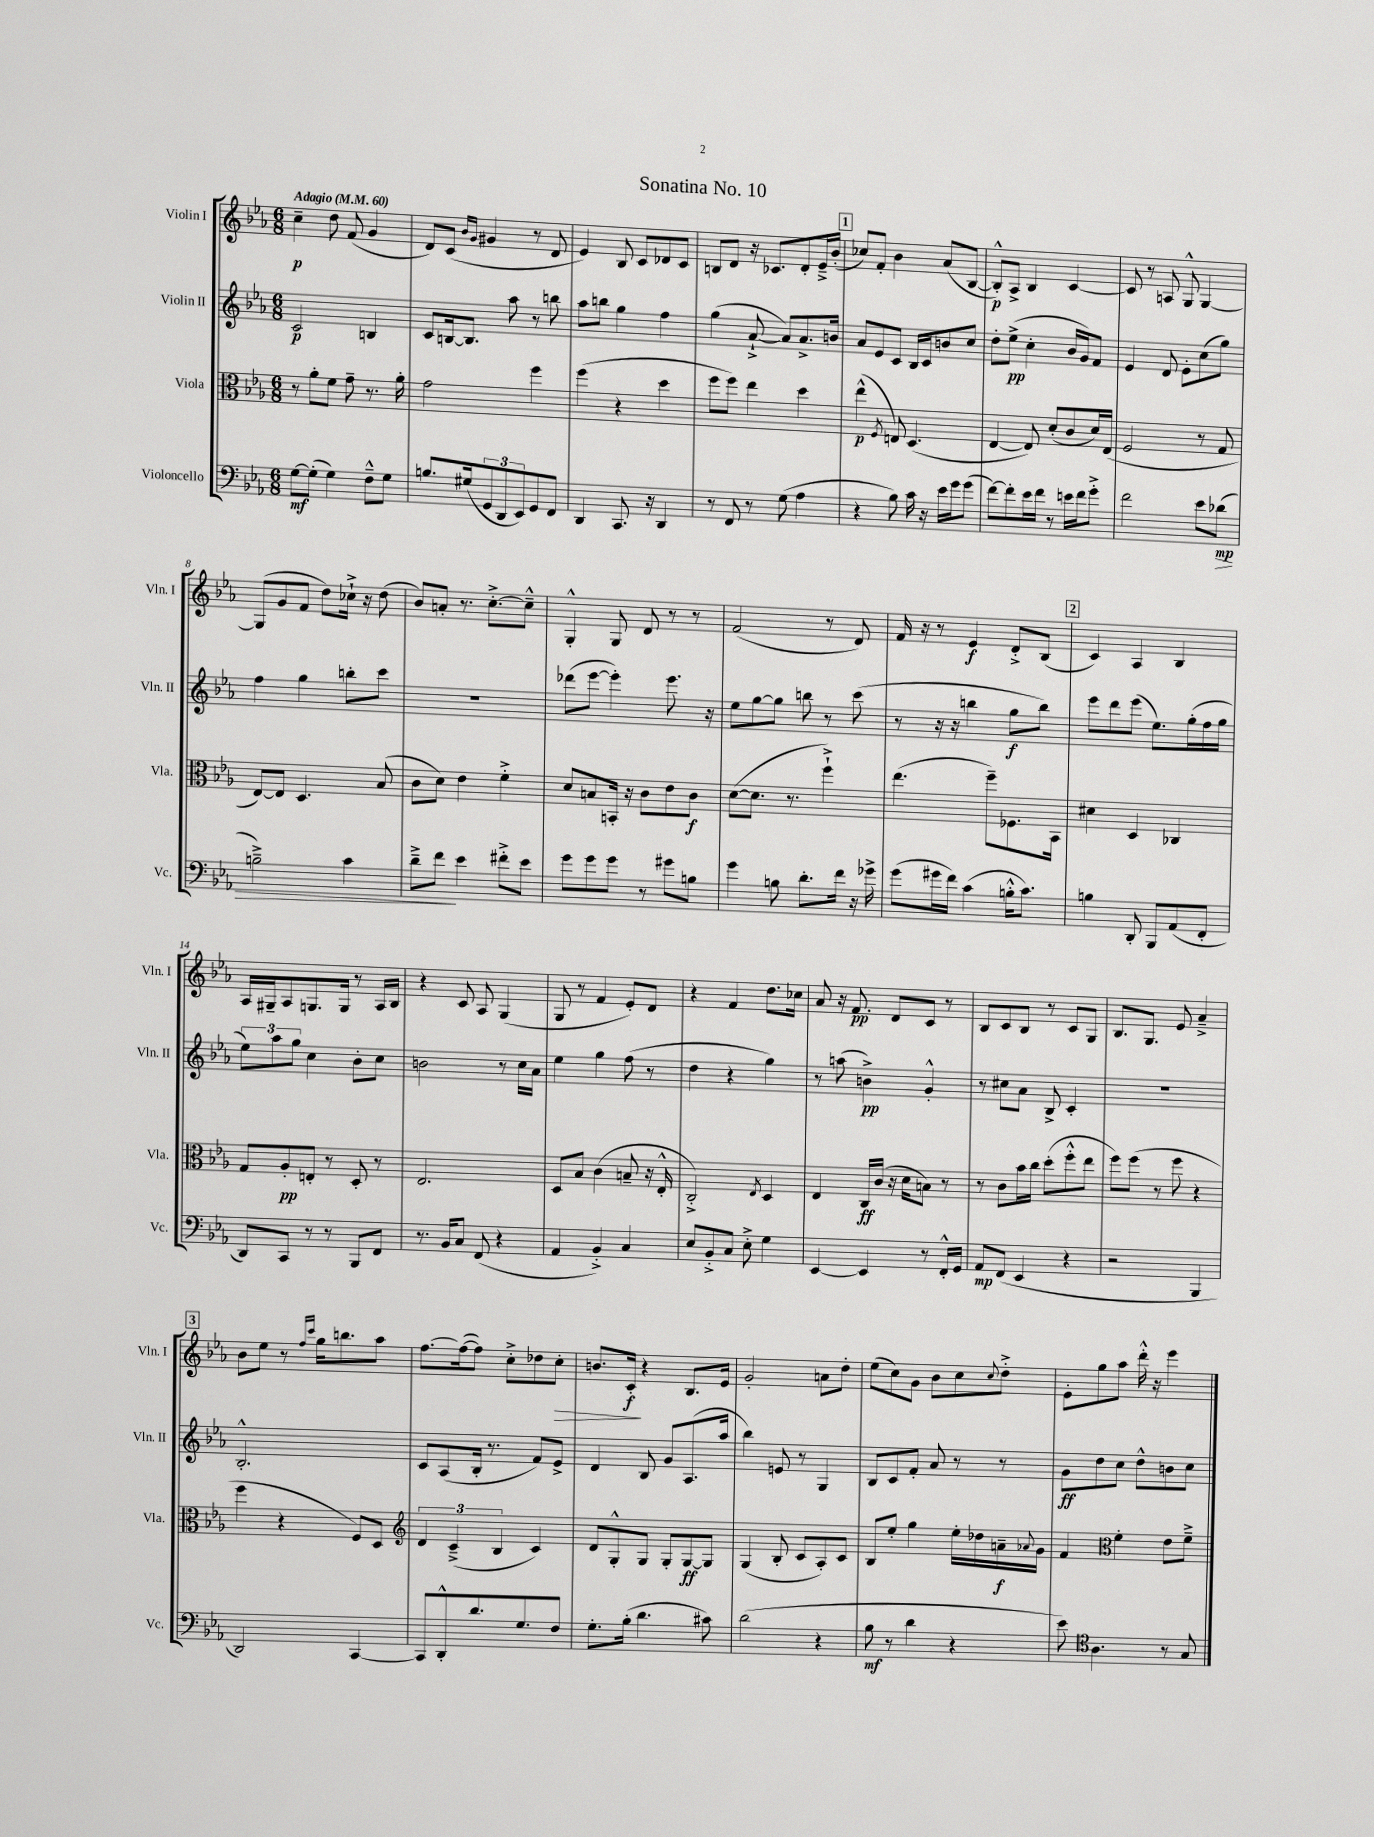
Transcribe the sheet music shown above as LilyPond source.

\header { title = "Sonatina No. 10" }
<<
\new StaffGroup <<
\new Staff = "s0" \with { instrumentName = "Violin I" shortInstrumentName = "Vln. I" } {
    \clef treble \key ees \major \numericTimeSignature \time 6/8 \tempo "Adagio" 4 = 60
    c''4--\p d''8 f'8( g'4 |
    d'8) c'8( \grace { bes'16 g'16 } gis'4 r8 d'8 |
    ees'4) bes8 c'8 des'8 c'8 |
    b8 d'8 r16 ces'8. d'8-. ees'16---> bes'16-.( |
    \mark \markup { \box "1" } ces''8) f'8-. bes'4 aes'8( bes8~ |
    bes8-.-^\p) aes8-> bes4 c'4~ |
    c'8 r8 a8 g8-^ g4~ |
    g8( g'8 f'8 d''8) ces''16-!-> r16 d''8( |
    bes'8) a'8-. r8. c''8.~-.-> c''8---^ |
    g4-.-^ g8 d'8 r8 r8 |
    f'2( r8 d'8) |
    f'16 r16 r8 ees'4\f d'8-.-> bes8( |
    \mark \markup { \box "2" } c'4) aes4 bes4 |
    aes16 gis16-- aes8 g8. g16 r8 aes16 bes16 |
    r4 c'8 aes8 g4( |
    g8 r8 f'4 ees'8-.) d'8 |
    r4 f'4 d''8. ces''16 |
    aes'8 r16 f'8.\pp d'8 c'8 r8 |
    bes8 c'8 bes8 r8 c'8 g8 |
    bes8. g8. ees'8 aes'4---> |
    \mark \markup { \box "3" } bes'8 ees''8 r8 \grace { f''16 c'''16 } g''16 b''8. aes''8 |
    f''8.~ f''16~( f''8) c''8-.-> des''8 c''8-.\> |
    b'8. c'16-.\f\! r4 bes8. ees'16 |
    g'2-. a'8 d''8-. |
    ees''8( c''8) g'8 bes'8 c''8 \appoggiatura { c''8 } d''8-.-> |
    ees'8-. g''8 aes''8 d'''16-.-^ r16 ees'''4 \bar "|." |
}
\new Staff = "s1" \with { instrumentName = "Violin II" shortInstrumentName = "Vln. II" } {
    \clef treble \key ees \major \numericTimeSignature \time 6/8
    c'2\p b4 |
    c'8 b16~ b8. aes''8 r8 b''8 |
    aes''8 b''8 g''4 f''4 |
    g''4( aes'8~-!-> aes'8) aes'8.-> b'16 |
    \mark \markup { \box "1" } aes'8 ees'8 c'8 bes16 c'16 b'8 c''8 |
    d''8-. ees''8->\pp( c''4-. bes'16 g'16) f'8 |
    ees'4 d'8 ees'8-. c''8( g''8) |
    f''4 g''4 b''8-. c'''8 |
    R2. |
    des'''8( ees'''8~ ees'''4-.) ees'''8. r16 |
    ees''8 g''8~ g''8 b''8 r8 c'''8( |
    r8 r16 r16 b''4 g''8\f b''8) |
    \mark \markup { \box "2" } ees'''8 d'''8 ees'''8( ees''8.) g''16-.( f''16 g''16 |
    \tuplet 3/2 { ees''8) aes''8 g''8 } c''4 bes'8-. c''8 |
    b'2 r8 c''16 aes'16 |
    ees''4 g''4 f''8( r8 |
    d''4 r4 g''4) |
    r8 a''8( b'4->\pp) g'4-.-^ |
    r8 cis''8 aes'8 bes8-> c'4-. |
    R2. |
    \mark \markup { \box "3" } bes2.-.-^ |
    c'8 aes8( bes16-. r8. f'8) ees'8-> |
    d'4 bes8 g'8 aes8.( aes''16 |
    bes''4) e'8 r8 g4 |
    bes8 c'8 f'8-. aes'8 r8 r8 |
    g'8\ff d''8 c''8 d''8-^ b'8 c''8 \bar "|." |
}
\new Staff = "s2" \with { instrumentName = "Viola" shortInstrumentName = "Vla." } {
    \clef alto \key ees \major \numericTimeSignature \time 6/8
    r8 aes'8-. f'8 g'8-- r8. aes'16-. |
    g'2 f''4 |
    f''4( r4 d''4 |
    f''8 f''8) ees''4 d''4 |
    \mark \markup { \box "1" } ees''4-^\p( \acciaccatura { f8 } e8) d4.( |
    ees4~ ees8) d'8-.( c'8 d'16) ees16( |
    f2 r8 g8 |
    ees8~) ees8 d4. bes8( |
    c'8 d'8) ees'4 f'4-.-> |
    d'8 b8 b,16-. r16 c'8 ees'8 c'8\f |
    d'8~( d'8. r8. f''4-!->) |
    ees''4.( f''8--) fes8. bes,16 |
    \mark \markup { \box "2" } dis'4 d4 ces4 |
    g8 aes8-.\pp e8-. r8 d8-. r8 |
    ees2. |
    d8 bes8 c'4( b8-- r16 ees16-.-^ |
    c2-.->) \acciaccatura { ees8 } d4 |
    ees4 c16\ff c'16( r16 d'16 b8) r8 |
    r8 c'8 bes'16 c''16 d''8-.( f''8-.-^ ees''8 |
    f''8) f''8( r8 f''8 r4 |
    \mark \markup { \box "3" } f''4 r4 f8) d8 |
    \clef treble \tuplet 3/2 { d'4 c'4--->( bes4 } c'4) |
    d'8 g8-.-^ g8 g8-. g8~\ff g8 |
    g4( bes8-. c'8 aes8-.) c'8 |
    bes8 ees''8-. g''4 ees''16-. des''16 a'16--\f \appoggiatura { aes'8 } g'16 |
    f'4 \clef alto f'4-. ees'8 f'8---> \bar "|." |
}
\new Staff = "s3" \with { instrumentName = "Violoncello" shortInstrumentName = "Vc." } {
    \clef bass \key ees \major \numericTimeSignature \time 6/8
    g8~\mf g8-.( g4) f8---^ g8 |
    b8. gis16( \tuplet 3/2 { g,8 d,8 ees,8) } g,8 f,8 |
    d,4 c,8. r16 d,4 |
    r8 f,8 r8 g8( aes4 |
    \mark \markup { \box "1" } r4 bes8) c'16 r16 ees'16 g'16 g'8( |
    f'8~) f'8-. ees'16 f'16 r8 e'16 f'16 g'8-.-> |
    f'2 ees'8 des'8\mp\>( |
    b2--->) c'4 |
    d'8---> f'8\! ees'4 fis'8-.-> ees'8 |
    g'8 g'8 g'8 r8 gis'8 b8 |
    g'4 b8 d'8.-. f'16 r16 ges'16-> |
    g'8( gis'16 f'16) c'4( b16-.-^ c'8.) |
    \mark \markup { \box "2" } b4 d,8-. bes,,8 aes,8( f,8-. |
    d,8) c,8 r8 r8 bes,,8 f,8 |
    r8. bes,16 c8 f,8( r4 |
    aes,4 bes,4-.->) c4 |
    ees8 bes,8-.-> c8 ees8-.-> g4 |
    ees,4~ ees,4 r8 f,16-.-^ g,16 |
    aes,8\mp f,8( ees,4 r4 |
    r2 bes,,4 |
    \mark \markup { \box "3" } d,2) c,4~ |
    c,8 d,8-.-^ d'8. g8. f8 |
    g8.-. bes16-.( d'4. cis'8) |
    d'2( r4 |
    bes8\mf r8 d'4 r4 |
    ees'8) \clef tenor aes4. r8 g8 \bar "|." |
}
>>
>>
